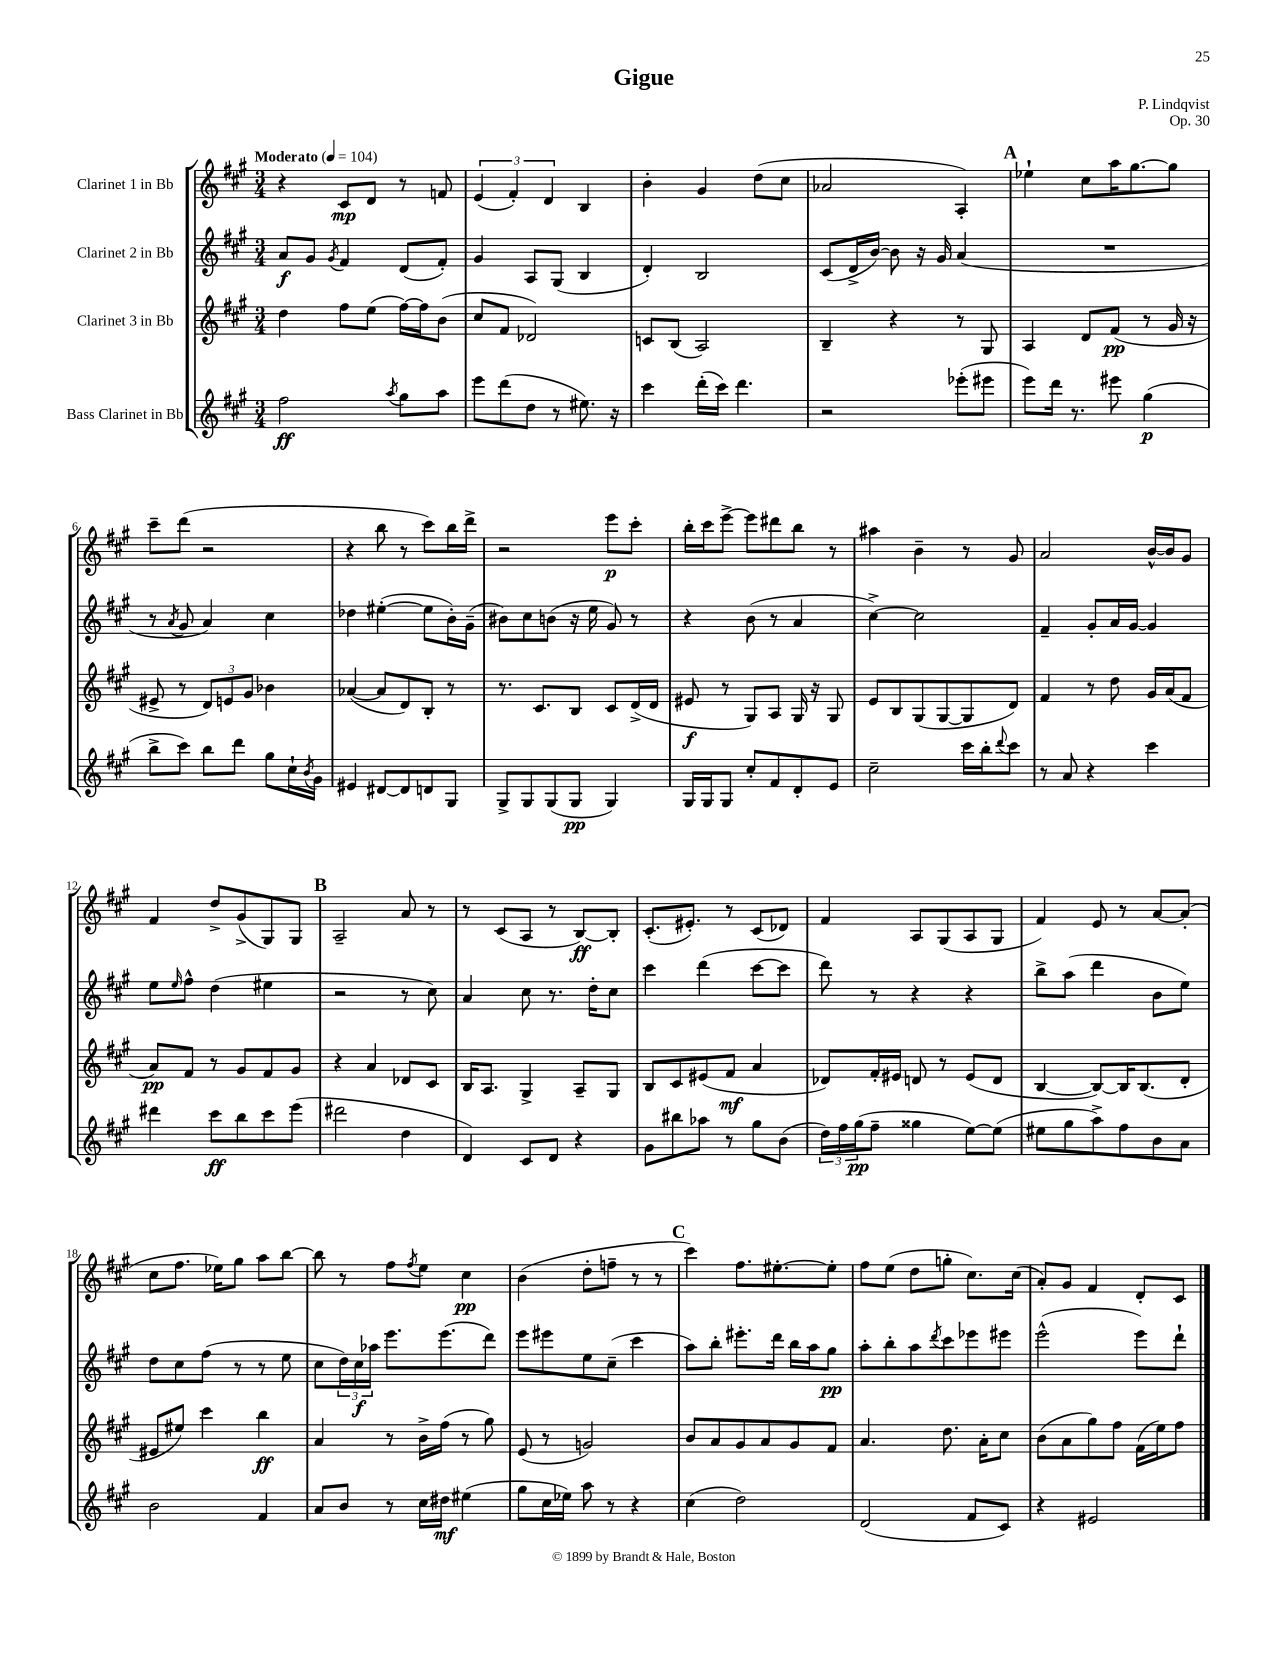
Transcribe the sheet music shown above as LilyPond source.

\header { title = "Gigue" composer = "P. Lindqvist" opus = "Op. 30" }
<<
\new StaffGroup <<
\new Staff = "s0" \with { instrumentName = "Clarinet 1 in Bb" } {
    \clef treble \key a \major \numericTimeSignature \time 3/4 \tempo "Moderato" 4 = 104
    r4 cis'8\mp d'8 r8 f'8 |
    \tuplet 3/2 { e'4( fis'4-.) d'4 } b4 |
    b'4-. gis'4 d''8( cis''8 |
    aes'2 a4-.) |
    \mark \markup { \bold "A" } ees''4-! cis''8 a''16 gis''8.~ gis''8 |
    cis'''8-- d'''8( r2 |
    r4 b''8 r8 cis'''8) b''16 d'''16-> |
    r2 e'''8\p cis'''8-. |
    b''16-. cis'''16 e'''8~-> e'''8 dis'''8 b''8 r8 |
    ais''4 b'4-- r8 gis'8 |
    a'2 b'16~-^ b'16 gis'8 |
    fis'4 d''8-> gis'8->( gis8) gis8 |
    \mark \markup { \bold "B" } a2-- a'8 r8 |
    r8 cis'8( a8 r8 b8~\ff) b8-. |
    cis'8.-.( eis'8.-.) r8 cis'8( des'8) |
    fis'4 a8 gis8( a8 gis8 |
    fis'4) e'8 r8 a'8~ a'8-.( |
    cis''8 fis''8. ees''16) gis''8 a''8 b''8~ |
    b''8 r8 fis''8 \acciaccatura { fis''8 } e''8 cis''4\pp |
    b'4( d''8-. f''8-- r8 r8 |
    \mark \markup { \bold "C" } cis'''4) fis''8. eis''8.~-. eis''8-. |
    fis''8 e''8( d''8 g''8-. cis''8.) cis''16( |
    a'8-.) gis'8 fis'4 d'8-. cis'8 \bar "|." |
}
\new Staff = "s1" \with { instrumentName = "Clarinet 2 in Bb" } {
    \clef treble \key a \major \numericTimeSignature \time 3/4
    a'8\f gis'8 \acciaccatura { gis'8 } fis'4 d'8( fis'8-.) |
    gis'4 a8 gis8( b4 |
    d'4-.) b2 |
    cis'8( d'16-> b'16~) b'8 r16 gis'16 a'4( |
    \mark \markup { \bold "A" } R2. |
    r8 \acciaccatura { a'8 } gis'8 a'4) cis''4 |
    des''4 eis''4~-.( eis''8 b'16-.) gis'16--( |
    bis'8) cis''8 b'8( r16 e''16 gis'8) r8 |
    r4 b'8( r8 a'4 |
    cis''4~->) cis''2 |
    fis'4-- gis'8-. a'16 gis'16~ gis'4 |
    e''8 \grace { e''16 } fis''8-^ d''4( eis''4 |
    \mark \markup { \bold "B" } r2 r8 cis''8) |
    a'4 cis''8 r8. d''16-. cis''8 |
    cis'''4 d'''4( cis'''8~ cis'''8 |
    d'''8) r8 r4 r4 |
    b''8-> a''8( d'''4 b'8 e''8) |
    d''8 cis''8 fis''8( r8 r8 e''8 |
    cis''8 \tuplet 3/2 { d''16) cis''16\f aes''16 } e'''8. e'''8.( d'''8) |
    e'''8 eis'''8 e''8 cis''8--( cis'''4 |
    \mark \markup { \bold "C" } a''8) b''8-. eis'''8.-. d'''16 b''16 a''16 gis''8\pp |
    a''8-. b''8-. a''8 \acciaccatura { d'''8 } cis'''8 ees'''8 eis'''8 |
    e'''2-^( e'''8) d'''8-! \bar "|." |
}
\new Staff = "s2" \with { instrumentName = "Clarinet 3 in Bb" } {
    \clef treble \key a \major \numericTimeSignature \time 3/4
    d''4 fis''8 e''8( fis''16~) fis''16 b'8( |
    cis''8 fis'8 des'2) |
    c'8 b8( a2) |
    b4-- r4 r8 gis8 |
    \mark \markup { \bold "A" } a4 d'8 fis'8\pp( r8 gis'16 r16 |
    eis'8-> r8 \tuplet 3/2 { d'8) e'8 gis'8 } bes'4 |
    aes'4~( aes'8 d'8) b8-. r8 |
    r8. cis'8. b8 cis'8 d'16->( d'16 |
    eis'8\f r8 gis8) a8 gis16 r16 gis8 |
    e'8 b8 gis8( gis8~ gis8 d'8) |
    fis'4 r8 d''8 gis'16 a'16( fis'8 |
    a'8\pp) fis'8 r8 gis'8 fis'8 gis'8 |
    \mark \markup { \bold "B" } r4 a'4 des'8 cis'8 |
    b16 a8. gis4-> a8-- gis8 |
    b8 cis'8 eis'8( fis'8\mf a'4 |
    des'8) fis'16-. eis'16 d'8 r8 eis'8( d'8 |
    b4~ b8~) b16 b8.( d'8-. |
    eis'8 eis''8) cis'''4 b''4\ff |
    a'4 r8 b'16-> fis''16( r8 gis''8) |
    e'8( r8 g'2) |
    \mark \markup { \bold "C" } b'8 a'8 gis'8 a'8 gis'8 fis'8 |
    a'4. d''8. a'16-. cis''8 |
    b'8( a'8 gis''8) fis''8 fis'16( e''16) fis''8 \bar "|." |
}
\new Staff = "s3" \with { instrumentName = "Bass Clarinet in Bb" } {
    \clef treble \key a \major \numericTimeSignature \time 3/4
    fis''2\ff \acciaccatura { a''8 } gis''8 a''8 |
    e'''8 d'''8( d''8 r8 eis''8.) r16 |
    cis'''4 d'''16-.( cis'''16) d'''4. |
    r2 ees'''8-.( eis'''8 |
    \mark \markup { \bold "A" } e'''8) d'''16 r8. eis'''8 gis''4\p( |
    b''8-> cis'''8) b''8 d'''8 gis''8 cis''16-! \acciaccatura { b'8 } gis'16 |
    eis'4 dis'8~ dis'8 d'8 gis8 |
    gis8-> gis8 gis8( gis8\pp gis4) |
    gis16 gis16 gis8 cis''8-. fis'8 d'8-. e'8 |
    cis''2-- cis'''16 b''16-. \appoggiatura { d'''8 } cis'''8 |
    r8 a'8 r4 cis'''4 |
    dis'''4 cis'''8\ff b''8 cis'''8 e'''8( |
    \mark \markup { \bold "B" } dis'''2 d''4 |
    d'4) cis'8 d'8 r4 |
    gis'8 bis''8 aes''8 r8 gis''8 b'8( |
    \tuplet 3/2 { d''16) fis''16 gis''16\pp( } fis''8-- gisis''4 e''8~) e''8( |
    eis''8 gis''8 a''8->) fis''8 b'8 a'8 |
    b'2 fis'4 |
    a'8 b'8 r8 cis''16 dis''16\mf eis''4( |
    gis''8 cis''16 ees''16) a''8 r8 r4 |
    \mark \markup { \bold "C" } cis''4( d''2) |
    d'2( fis'8 cis'8) |
    r4 eis'2 \bar "|." |
}
>>
>>
